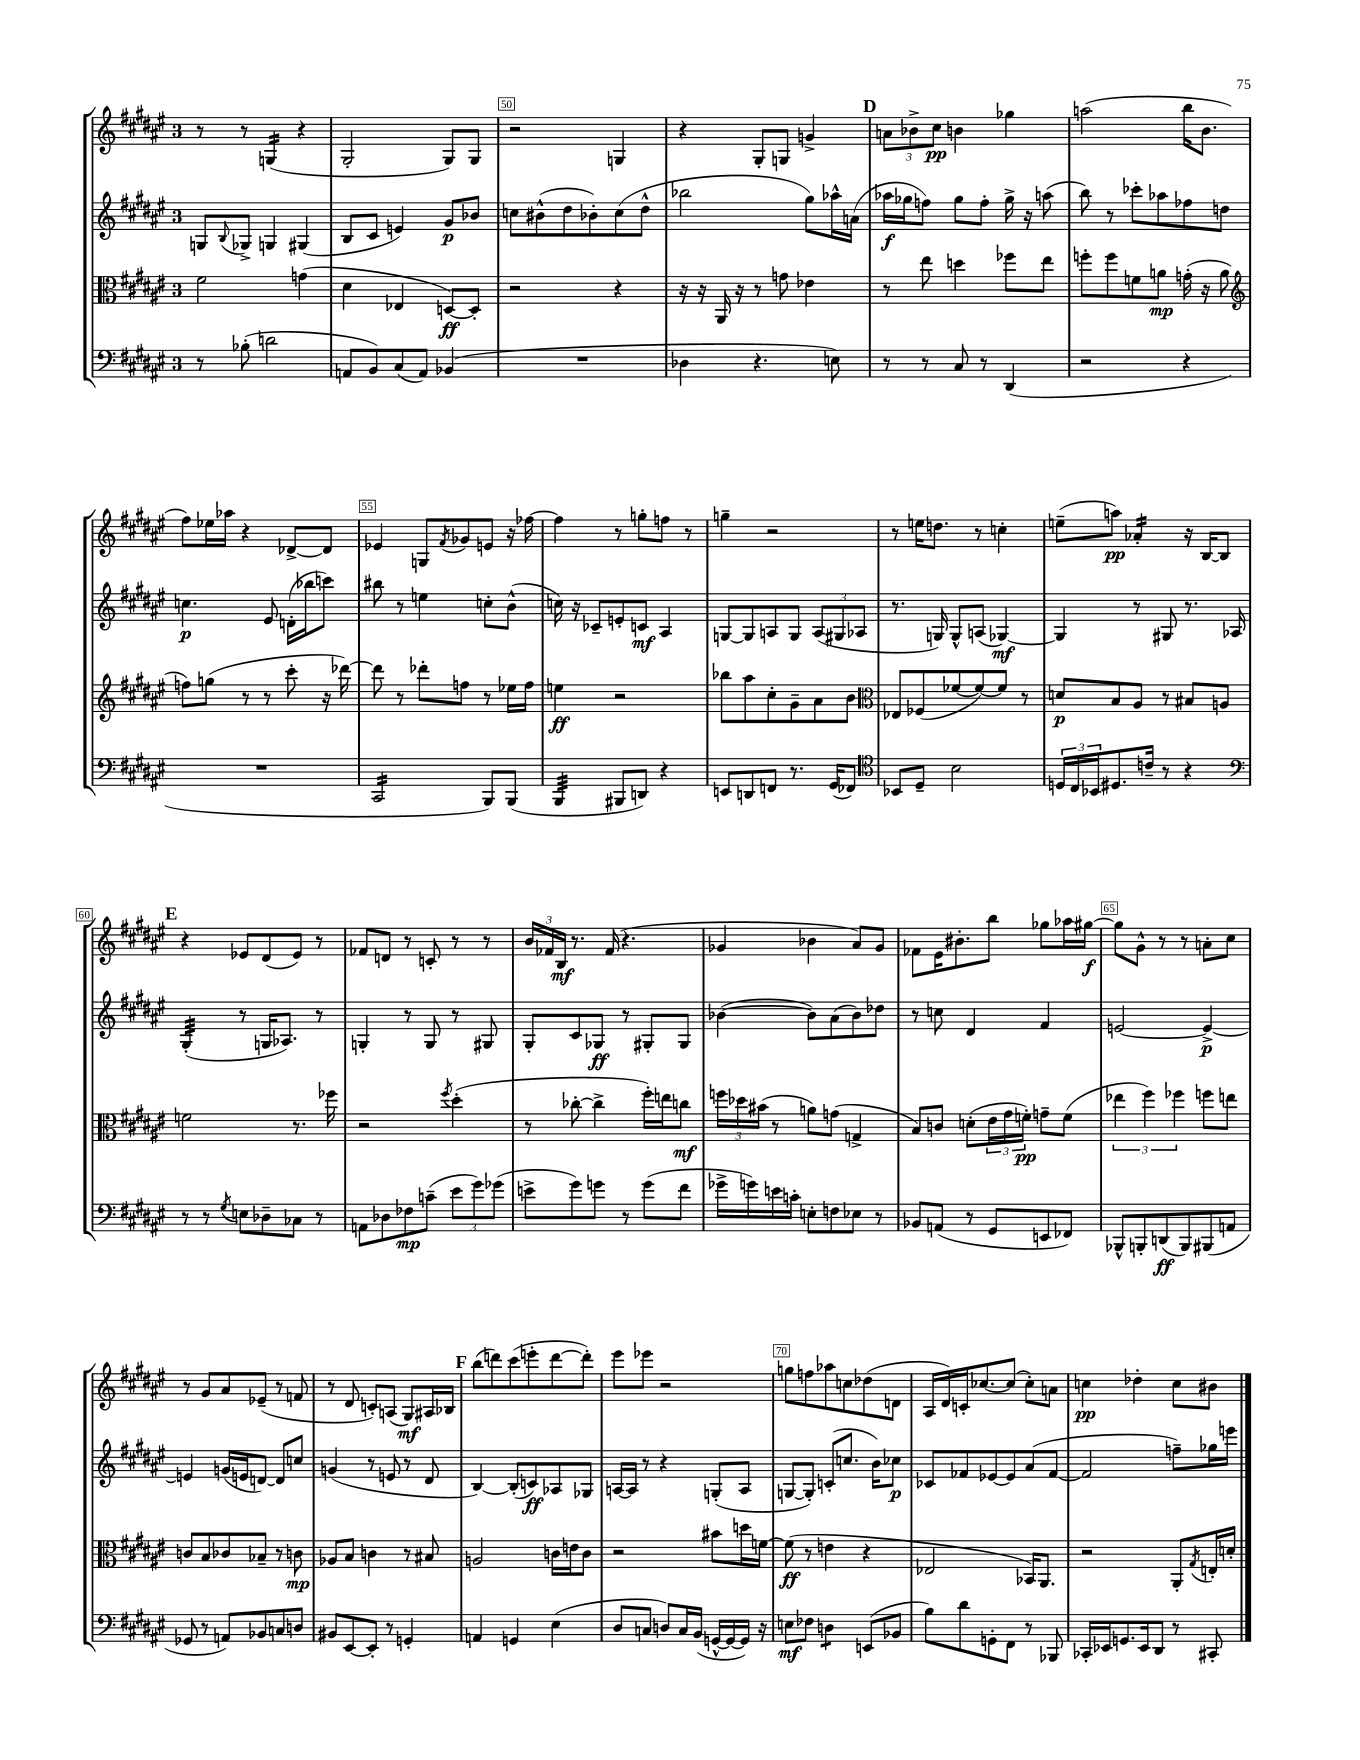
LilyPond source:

<<
\new StaffGroup <<
\new Staff = "s0" {
    \clef treble \key fis \major \once \override Staff.TimeSignature.style = #'single-digit \time 3/4
    r8 r8 g4:16( r4 |
    gis2-. gis8) gis8 |
    r2 g4 |
    r4 gis8-. g8 g'4-> |
    \mark \markup { \bold "D" } \tuplet 3/2 { a'8 bes'8-> cis''8\pp } b'4 ges''4 |
    a''2( b''16 b'8. |
    fis''8) ees''16 aes''16 r4 des'8~-> des'8 |
    ees'4 g8 \acciaccatura { fis'8 } ges'8 e'8 r16 fes''16~ |
    fes''4 r8 g''8-. f''8 r8 |
    g''4-- r2 |
    r8 e''16 d''8. r8 c''4-. |
    e''8--( a''8\pp) aes'4:16-. r16 b16~ b8 |
    \mark \markup { \bold "E" } r4 ees'8 dis'8( ees'8) r8 |
    fes'8 d'8 r8 c'8-. r8 r8 |
    \tuplet 3/2 { b'16 fes'16 b16\mf } r8. fes'16( r4. |
    ges'4 bes'4 ais'8) ges'8 |
    fes'8 eis'16 bis'8.-. b''8 ges''8 aes''16 gis''16~\f |
    gis''8 gis'8-^ r8 r8 a'8-. cis''8 |
    r8 gis'8 ais'8 ees'8--( r8 f'8 |
    r8 dis'8 c'8-.) a8( gis8\mf) ais16 bes16 |
    \mark \markup { \bold "F" } b''8( d'''8) cis'''8( e'''8-. d'''8~ d'''8-.) |
    eis'''8 ees'''8 r2 |
    g''8 f''8 aes''8 c''8 des''8( d'8 |
    ais16 dis'16) c'16-. ces''8.~ ces''8( ces''8-.) a'8 |
    c''4\pp des''4-. c''8 bis'8 \bar "|." |
}
\new Staff = "s1" {
    \clef treble \key fis \major \once \override Staff.TimeSignature.style = #'single-digit \time 3/4
    g8 \appoggiatura { b8 } ges8-> g4 gis4( |
    b8 cis'8 e'4) gis'8\p bes'8 |
    c''8 bis'8-^( dis''8 bes'8-.) c''8( dis''8-^ |
    bes''2 gis''8) aes''16-^ a'16( |
    \mark \markup { \bold "D" } aes''16\f ges''16 f''8) ges''8 f''8-. ges''16-> r16 a''8( |
    b''8) r8 ces'''8-. aes''8 fes''8 d''8 |
    c''4.\p eis'8 d'16-.( bes''16 c'''8) |
    bis''8 r8 e''4 c''8-. b'8-^( |
    c''16) r16 ces'8-- e'8-. c'8\mf ais4 |
    g8~ g8 a8 g8 \tuplet 3/2 { a8( gis8 aes8 } |
    r8. g16) g8-^ a8( ges4~\mf) |
    ges4 r8 gis8 r8. aes16 |
    \mark \markup { \bold "E" } gis4:32-.( r8 g16 aes8.) r8 |
    g4-. r8 g8 r8 gis8 |
    gis8-. cis'8 ges8\ff r8 gis8-. gis8 |
    bes'4~( bes'8) ais'8( bes'8) des''8 |
    r8 c''8 dis'4 fis'4 |
    e'2~ e'4~->\p |
    e'4 g'16( e'16 d'8~) d'8 c''8 |
    g'4( r8 e'8 r8 dis'8 |
    \mark \markup { \bold "F" } b4~) b8-.( c'8\ff) aes8 ges8 |
    a16~ a16 r8 r4 g8-.( a8 |
    g8~ g8-.) c'8-.( c''8. b'16) ces''8\p |
    ces'8 fes'8 ees'8~ ees'8 ais'8( fes'8~ |
    fes'2 f''8--) ges''16 e'''16 \bar "|." |
}
\new Staff = "s2" {
    \clef alto \key fis \major \once \override Staff.TimeSignature.style = #'single-digit \time 3/4
    fis'2 g'4( |
    dis'4 ees4 d8~\ff) d8-. |
    r2 r4 |
    r16 r16 ais,16 r16 r8 g'8 ees'4 |
    \mark \markup { \bold "D" } r8 eis''8 d''4 fes''8 eis''8 |
    f''8-. f''8 f'8 a'8\mp g'16-.( r16 a'8 |
    \clef treble f''8) g''8( r8 r8 cis'''8-. r16 des'''16~) |
    des'''8 r8 des'''8-. f''8 r8 ees''16 f''16 |
    e''4\ff r2 |
    bes''8 ais''8 cis''8-. gis'8-- ais'8 b'8 |
    \clef alto ees8 fes8( fes'8~ fes'8~) fes'8 r8 |
    d'8\p b8 ais8 r8 bis8 a8 |
    \mark \markup { \bold "E" } f'2 r8. fes''16 |
    r2 \acciaccatura { fis''8 } dis''4-.( |
    r8 ces''8~-. ces''4-> fis''16-.) e''16 c''8\mf |
    \tuplet 3/2 { f''16 des''16 bis'16( } r8 a'8) g'8( g4-> |
    b8) c'8 d'8-.( \tuplet 3/2 { eis'16 gis'16 f'16-.\pp) } g'8-- f'8( |
    \tuplet 3/2 { ees''4 fis''4) fes''4 } f''8 e''8 |
    c'8 b8 ces'8 bes8-- r8 c'8\mp |
    aes8 b8 c'4 r8 bis8 |
    \mark \markup { \bold "F" } a2 c'16 e'16 c'8 |
    r2 bis'8 d''16 f'16~ |
    f'8\ff( r8 e'4 r4 |
    ees2 bes,16) ais,8. |
    r2 ais,8-. \acciaccatura { gis8 } e16-. d'16-. \bar "|." |
}
\new Staff = "s3" {
    \clef bass \key fis \major \once \override Staff.TimeSignature.style = #'single-digit \time 3/4
    r8 bes8-.( d'2 |
    a,8 b,8) cis8( a,8) bes,4( |
    R2. |
    des4 r4. e8) |
    \mark \markup { \bold "D" } r8 r8 cis8 r8 dis,4( |
    r2 r4 |
    R2. |
    cis,2:16 b,,8) b,,8( |
    b,,4:32 bis,,8 d,8) r4 |
    e,8 d,8 f,8 r8. gis,16( fes,8) |
    \clef tenor bes,8 dis8-- b2 |
    \tuplet 3/2 { d16 cis16 bes,16 } dis8. c'16-- r8 r4 |
    \mark \markup { \bold "E" } \clef bass r8 r8 \acciaccatura { gis8 } e8 des8-- ces8 r8 |
    a,8 des8 fes8\mp c'8--( \tuplet 3/2 { eis'8 gis'8) ges'8( } |
    e'8-> gis'8) g'8 r8 g'8( fis'8 |
    ges'16-> g'16) e'16 c'16-. e8-. f8 ees8 r8 |
    bes,8 a,8( r8 gis,8 e,8 fes,8) |
    bes,,8-^ b,,8-. d,8\ff( b,,8) bis,,8( a,8 |
    ges,8 r8 a,8) bes,8 c8 d8 |
    bis,8 eis,8~ eis,8-. r8 g,4-. |
    \mark \markup { \bold "F" } a,4 g,4 eis4( |
    dis8 c8 d8) c16 b,16( g,16~-^ g,16~ g,16) r16 |
    e8\mf fes8 d4:8 e,8( bes,8 |
    b8) dis'8 g,8-. fis,8 r8 bes,,8 |
    ces,16-. ees,16 g,8. ees,16 dis,8 r8 cis,8-. \bar "|." |
}
>>
>>
\layout { \context { \Score currentBarNumber = #48 \override BarNumber.break-visibility = ##(#f #t #t) barNumberVisibility = #(every-nth-bar-number-visible 5) \override BarNumber.stencil = #(make-stencil-boxer 0.1 0.3 ly:text-interface::print) } }
